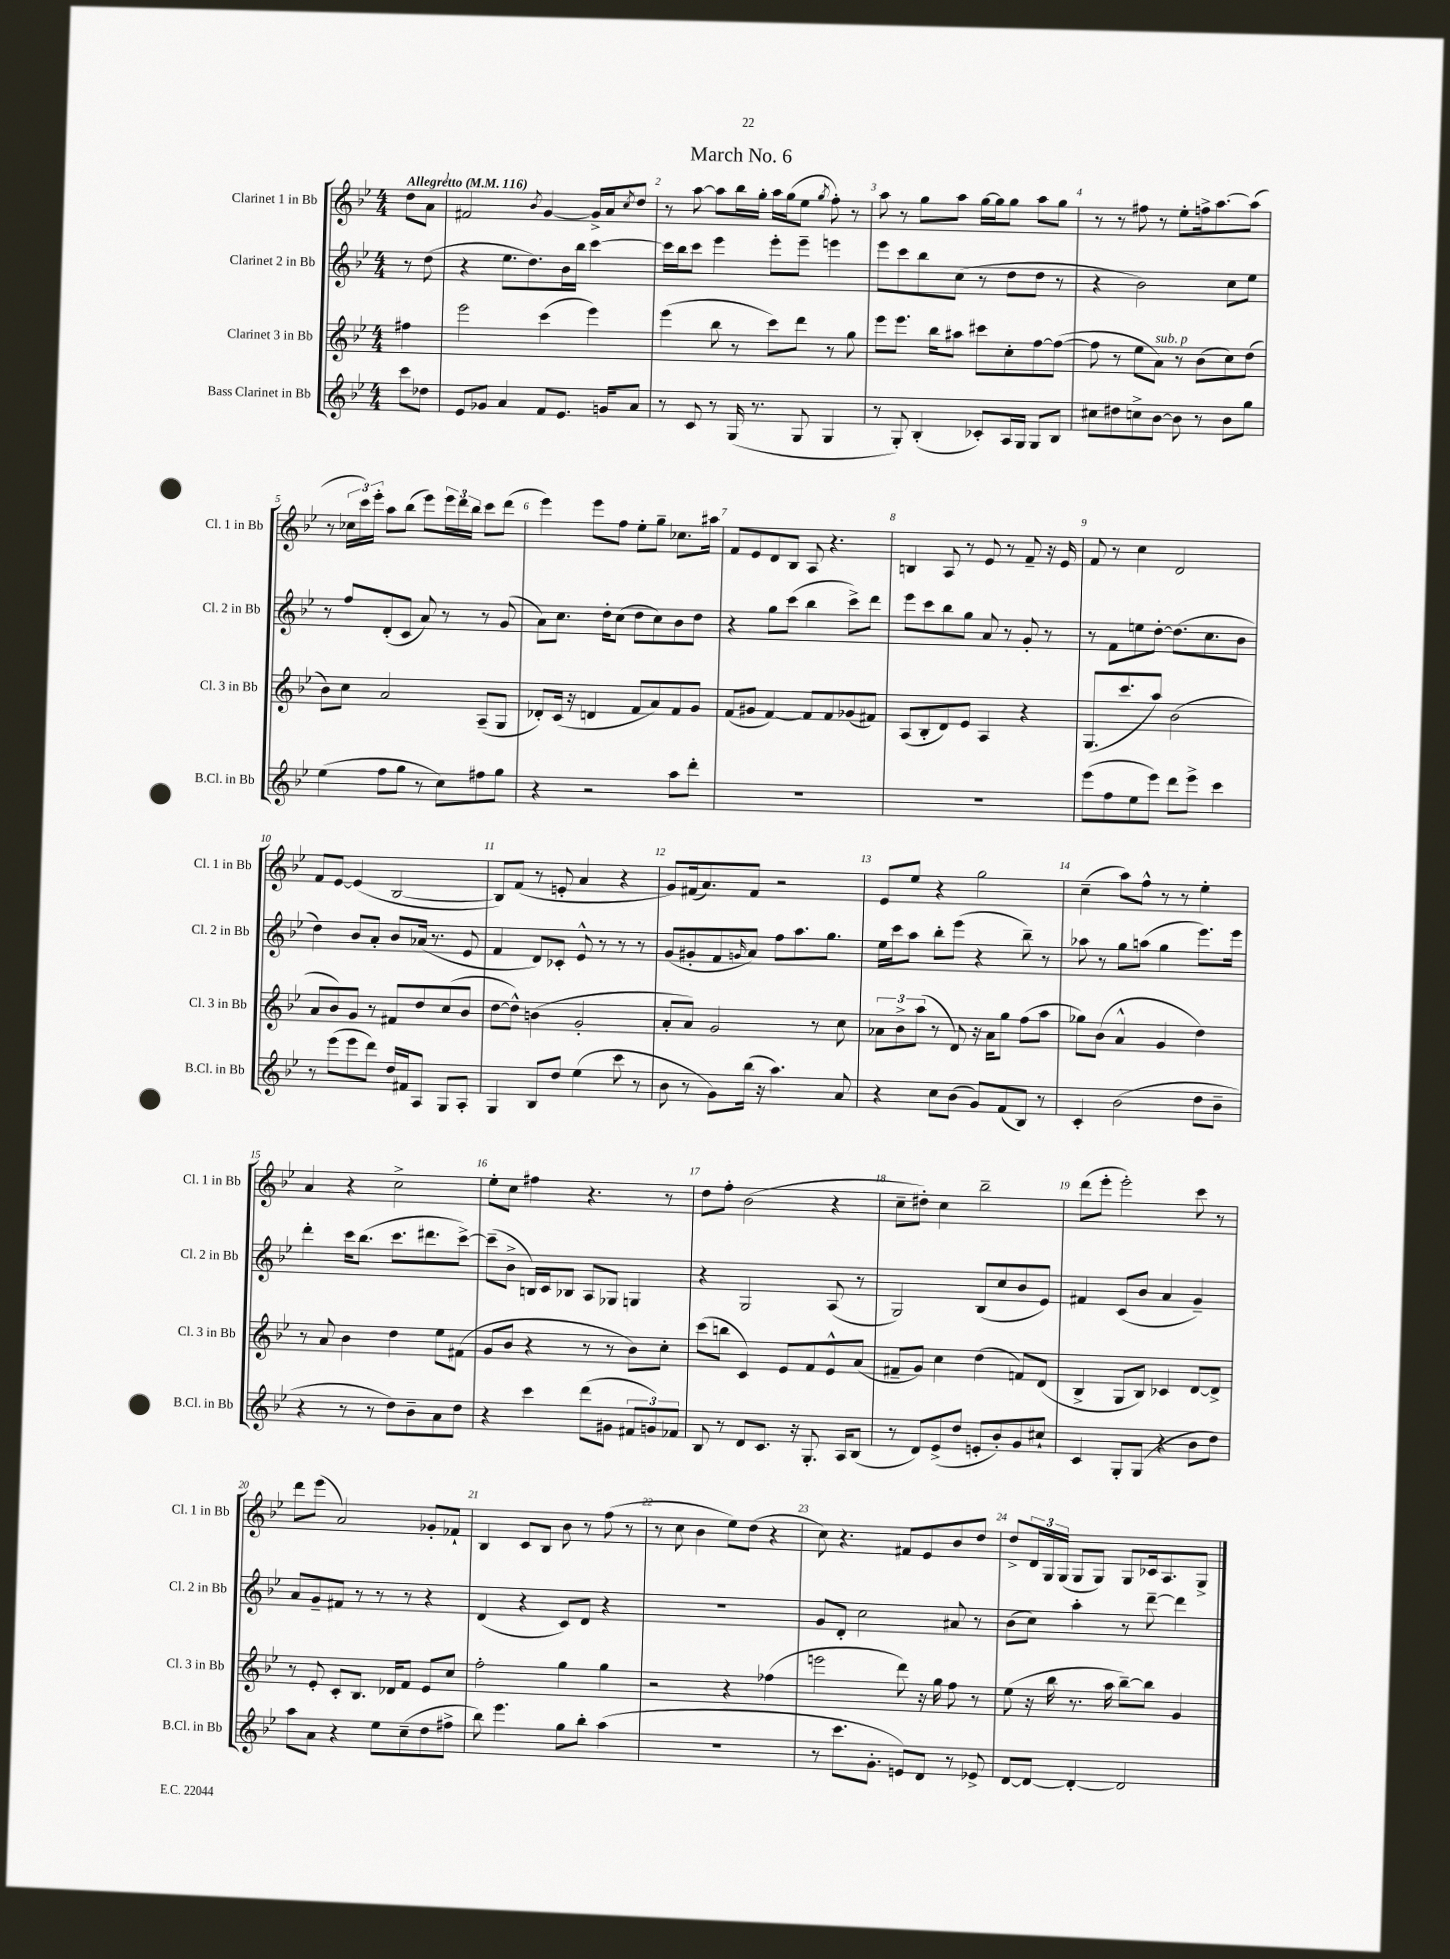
\header { title = "March No. 6" }
<<
\new StaffGroup <<
\new Staff = "s0" \with { instrumentName = "Clarinet 1 in Bb" shortInstrumentName = "Cl. 1 in Bb" } {
    \clef treble \key bes \major \numericTimeSignature \time 4/4 \partial 4 \tempo "Allegretto" 4 = 116
    d''8 a'8 |
    fis'2 \acciaccatura { bes'8 } g'4~ g'16-> a'16 \acciaccatura { c''8 } d''8 |
    r8 a''8~ a''8 bes''16 g''16-. a''16 g''16( ees''8 \acciaccatura { g''8 } f''8-.) r8 |
    a''8 r8 g''8 a''8 g''16~ g''16 g''8 a''8 g''8 |
    r8 r8 fis''8 r8 ees''8-. f''16-> a''8.~ a''8( |
    r8 \tuplet 3/2 { ces''16 c'''16) ees'''16-. } a''8 bes''8( ees'''8) \tuplet 3/2 { ees'''16 d'''16 bes''16 } c'''8 d'''8( |
    ees'''4) ees'''8 f''8 ees''8-. g''8-- ces''8. ais''16 |
    f'8 ees'8 d'8 bes8 a8 r4. |
    b4 a8 r8 ees'8 r8 f'8-- r16 ees'16 |
    f'8 r8 c''4 d'2 |
    f'8 ees'8~ ees'4( bes2~ |
    bes8) f'8( r8 e'8-. a'4 r4 |
    g'8) fis'16( a'8.) fis'8 r2 |
    ees'8 ees''8 r4 g''2 |
    c''4--( a''8) f''8-^ r8 r8 ees''4-. |
    a'4 r4 c''2-> |
    ees''8-. c''8 fis''4 r4. r8 |
    d''8 f''8-. bes'2( r4 |
    c''8-- dis''8-.) c''4 bes''2-- |
    d'''8( ees'''8-. ees'''2-.) c'''8 r8 |
    d'''8 ees'''8( a'2) ges'8-. fes'8-! |
    bes4 c'8 bes8 bes'8 r8 f''8( r8 |
    r8 c''8 bes'4 ees''8) d''8( r4 |
    c''8) r4. fis'8 ees'8 bes'8 d''8 |
    d''8-> \tuplet 3/2 { d'16 g16 g16( } g8 g8) g8 ces'16 a8. g8-> \bar "|." |
}
\new Staff = "s1" \with { instrumentName = "Clarinet 2 in Bb" shortInstrumentName = "Cl. 2 in Bb" } {
    \clef treble \key bes \major \numericTimeSignature \time 4/4 \partial 4
    r8 d''8( |
    r4 ees''8. d''8.) bes'16 bes''16 c'''4~ |
    c'''16 bes''16 c'''8 ees'''4 ees'''8-. ees'''8-- e'''4 |
    ees'''8 c'''8 bes''8 c''8( r8 d''8 d''8 r8 |
    r4 bes'2) c''8 ees''8 |
    r8 f''8 d'8-.( c'8 a'8) r8 r8 g'8( |
    a'8) c''8. d''16-. c''8( d''8 c''8) bes'8 d''8 |
    r4 g''8 c'''8( bes''4 c'''8->) d'''8 |
    ees'''8 c'''8 bes''8 g''8 a'8 r8 g'8-. r8 |
    r8 f'8 e''8 d''8~-. d''8.( c''8. bes'8 |
    d''4) bes'8 a'8-. bes'8 aes'16( r8. ees'8 |
    f'4 d'8) ces'8-. ees'8-^ r8 r8 r8 |
    g'8( gis'8-. f'8 \grace { g'16 } a'8) f''8 a''8. g''8. |
    ees''16 c'''16 a''8 bes''8-. ees'''8( r4 bes''8--) r8 |
    aes''8 r8 g''8 a''8( g''4 ees'''8.) ees'''16 |
    d'''4-. c'''16 bes''8.( c'''8. dis'''8. c'''8~->) |
    c'''8--( bes'8-> b16) c'16 bes8 a8 ges8 g4 |
    r4 g2 a8( r8 |
    g2) bes8( c''8 bes'8 ees'8) |
    fis'4 c'8( bes'8 a'4 g'4--) |
    a'8 g'8-- fis'8 r8 r8 r8 r4 |
    d'4( r4 c'8) d'8 r4 |
    R1 |
    g'8 d'8-. c''2 ais'8 r8 |
    bes'8( c''8) a''4-. r8 d'''8~-- d'''4 \bar "|." |
}
\new Staff = "s2" \with { instrumentName = "Clarinet 3 in Bb" shortInstrumentName = "Cl. 3 in Bb" } {
    \clef treble \key bes \major \numericTimeSignature \time 4/4 \partial 4
    fis''4 |
    ees'''2 c'''4( ees'''4) |
    ees'''4( bes''8 r8 c'''8) d'''8 r8 g''8 |
    ees'''8 ees'''8. bes''16 ais''8 cis'''8 c''8-. f''8~ f''8~( |
    f''8 r8 ees''8 a'8^\markup { \italic "sub. p" }) r8 bes'8( c''8) d''8( |
    bes'8) c''8 a'2 a8--( g8 |
    des'8-.) c'16( r16 d'4 f'8 a'8) f'8 g'8 |
    f'8( gis'8 f'4~) f'8 f'8 ges'8( fis'8) |
    a8( bes8-. d'8) ees'8 a4 r4 |
    g8.( c'''8. a''8) bes'2( |
    a'8 bes'8) g'8 r8 fis'8 d''8 c''8( bes'8 |
    d''8~ d''8-^) b'4( g'2-. |
    a'8-. a'8) g'2 r8 c''8 |
    \tuplet 3/2 { aes'8 bes'8-> a''8( } r8 d'8) r16 aes'16 g''8 f''8( a''8 |
    ges''8) bes'8( a'4-^ g'4 d''4) |
    r8 a'8 bes'4 d''4 ees''8 fis'8( |
    g'8 bes'8 r4 r8 r8 bes'8) c''8-. |
    c'''8( b''8 c'4) ees'8 f'8 ees'8-^ a'8( |
    fis'8-- g'8) c''4 d''4( f'8) d'8( |
    bes4-> g8 bes8) ces'4 d'8~ d'8-> |
    r8 ees'8-. c'8-. bes8. des'16 f'8 ees'8 c''8 |
    f''2-. g''4 g''4 |
    r2 r4 fes''4( |
    e'''2 d'''8) r16 g''16 f''8 r8 |
    ees''8( r16 bes''16 r8. a''16 bes''8~--) bes''8 g'4 \bar "|." |
}
\new Staff = "s3" \with { instrumentName = "Bass Clarinet in Bb" shortInstrumentName = "B.Cl. in Bb" } {
    \clef treble \key bes \major \numericTimeSignature \time 4/4 \partial 4
    c'''8 des''8 |
    ees'8 ges'8 a'4 f'8 ees'8. g'16 a'8 |
    r8 c'8 r8 g16( r8. g8 g4 |
    r8 g8-.) bes4-.( ces'8-.) a16 g16 g8 bes8 |
    cis''8 dis''8 c''8-> bes'8~ bes'8 r8 bes'8 g''8 |
    ees''4( f''8 g''8 r8 c''8) fis''8 g''8 |
    r4 r2 a''8 d'''8-. |
    R1 |
    R1 |
    ees'''8( f''8 ees''8 ees'''8) d'''8 ees'''8-> c'''4 |
    r8 ees'''8( ees'''8 d'''8) d''16 fis'16 a8 g8 a8-. |
    g4 bes8 d''8 ees''4( c'''8 r8 |
    bes'8 r8 g'8) bes''16( r16 a''4.) a'8 |
    r4 c''8 bes'8( g'8) f'8( bes8) r8 |
    c'4-. bes'2( d''8 bes'8-- |
    r4 r8 r8 d''8) bes'8-- a'8 d''8 |
    r4 c'''4 d'''8( gis'8 \tuplet 3/2 { fis'8 g'8) fes'8 } |
    bes8 r8 d'8 c'8. r16 g8.-. a16 bes8( |
    r8 d'8) ees'8->( d''8 e'8-. bes'8-.) g'8 cis''8-! |
    c'4 g8-. g8( r4 bes'8 d''8) |
    a''8 a'8 r4 ees''8 c''8--( d''8 fis''8-> |
    bes''8) ees'''4. g''8 bes''8-. a''4( |
    R1 |
    r8 c'''8. g'8.-. e'8) d'8 r8 ees'8-> |
    d'8~ d'8~ d'4~-. d'2 \bar "|." |
}
>>
>>
\layout { \context { \Score \override BarNumber.break-visibility = ##(#f #t #t) barNumberVisibility = #all-bar-numbers-visible } }
